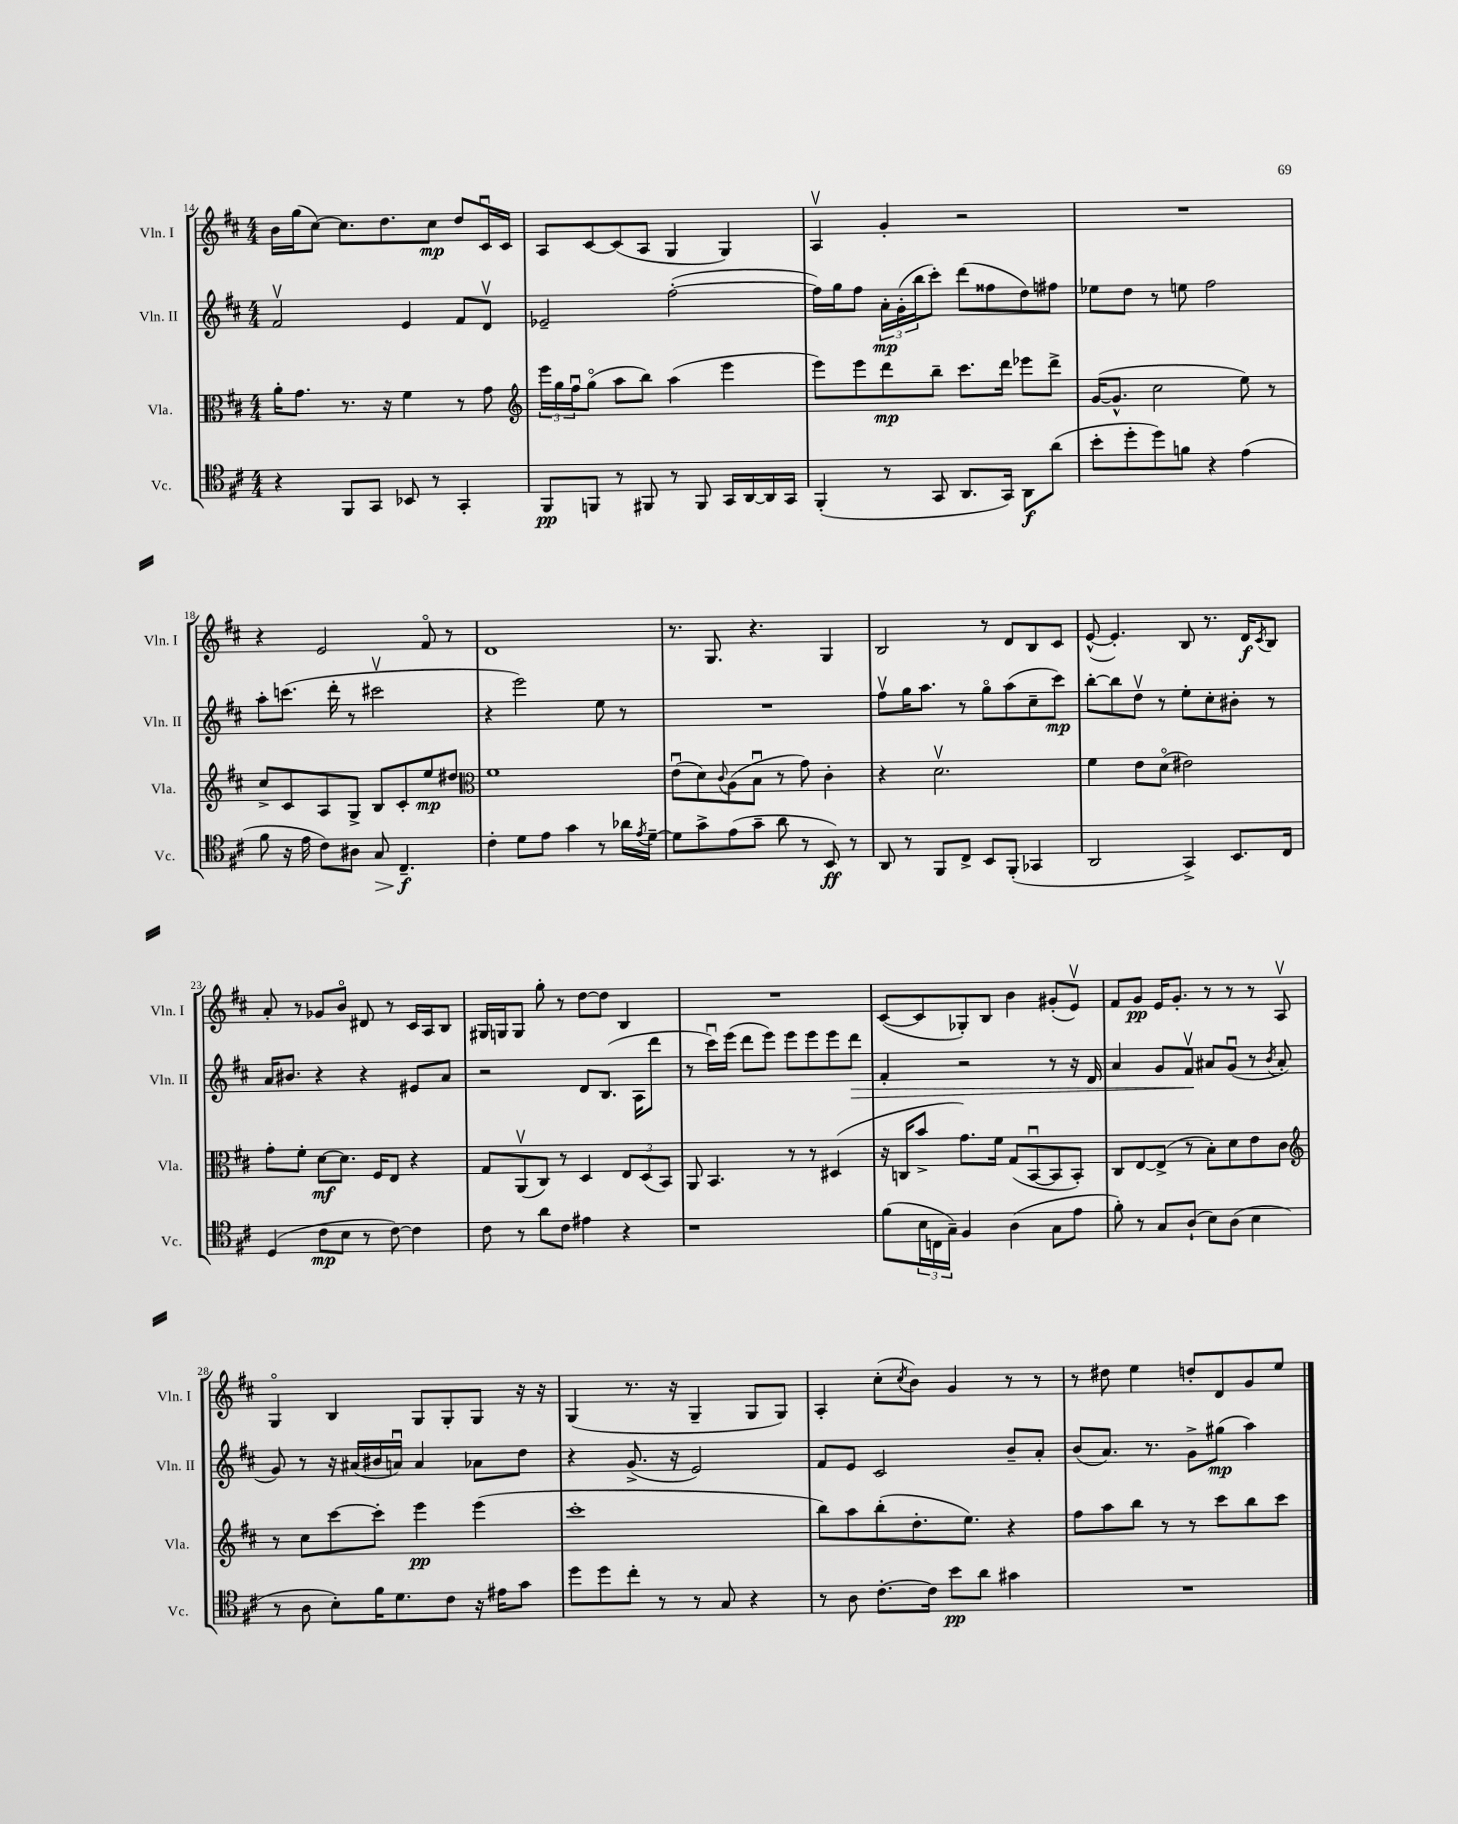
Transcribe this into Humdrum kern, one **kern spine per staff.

**kern	**dynam	**kern	**dynam	**kern	**dynam	**kern	**dynam
*part4	*part4	*part3	*part3	*part2	*part2	*part1	*part1
*staff4	*staff4	*staff3	*staff3	*staff2	*staff2	*staff1	*staff1
*I"Vc.	*	*I"Vla.	*	*I"Vln. II	*	*I"Vln. I	*
*I'Vc.	*	*I'Vla.	*	*I'Vln. II	*	*I'Vln. I	*
*clefC4	*	*clefC3	*	*clefG2	*	*clefG2	*
*k[f#c#]	*	*k[f#c#]	*	*k[f#c#]	*	*k[f#c#]	*
*M4/4	*	*M4/4	*	*M4/4	*	*M4/4	*
=14	=14	=14	=14	=14	=14	=14	=14
4r	.	16a'\KL	.	2f#v/	.	16b\LL	.
.	.	8.g\J	.	.	.	(16gg\J	.
.	.	.	.	.	.	[8cc#\J)	.
8FF#/L	.	8.r	.	.	.	8.cc#\L]	.
8GG/J	.	.	.	.	.	.	.
.	.	16r	.	.	.	8.dd\	.
8BB-X/	.	4f#\	.	4e/	.	.	.
8r	.	.	.	.	.	8cc#\J	mp
4GG'/	.	8r	.	8f#/L	.	8dd/L	.
.	.	8g\	.	8dv/J	.	16c#u/L	.
.	.	.	.	.	.	16c#/JJ	.
=15	=15	=15	=15	=15	=15	=15	=15
*	*	*clefG2	*	*	*	*	*
8FF#/L	pp	24eee\LL	.	2e-X~/	.	8A/L	.
.	.	24gg\	.	.	.	.	.
.	.	24ff#u\J	.	.	.	.	.
8FFn/J	.	(8gg\J	.	.	.	[8c#/	.
8r	.	8aa\L	.	.	.	(8c#/]	.
8FF#X/	.	8bb\J)	.	.	.	8A/J	.
8r	.	(4aa\	.	([2ff#'\	.	4G/	.
8FF#/	.	.	.	.	.	.	.
16GG/LL	.	4eee\	.	.	.	4G/)	.
[16AA/	.	.	.	.	.	.	.
16AA/]	.	.	.	.	.	.	.
16GG/JJ	.	.	.	.	.	.	.
=16	=16	=16	=16	=16	=16	=16	=16
(4FF#'/	.	8eee\L)	.	16ff#\LL])	.	4Av/	.
.	.	.	.	16gg\J	.	.	.
.	.	8eee\	.	8ff#\J	.	.	.
8r	.	8ddd\	mp	24a'\LL	mp	4g'/	.
.	.	.	.	(24g'\	.	.	.
.	.	.	.	24bb\J	.	.	.
8GG/	.	8bb~\J	.	8ccc#'\J)	.	.	.
8.AA/L	.	8.ccc#\L	.	(8ddd\L	.	2r	.
.	.	.	.	8ff##X\	.	.	.
16GG/Jk)	.	16ddd\Jk	.	.	.	.	.
8AA\L	f	8eee-X\L	.	8dd\)	.	.	.
(8a\J	.	8ddd^\J	.	8ff#X\J	.	.	.
=17	=17	=17	=17	=17	=17	=17	=17
8b'\L	.	([16g/KL	.	8ee-X\L	.	1r	.
.	.	8.g^^/J]	.	.	.	.	.
8dd'\	.	.	.	8dd\J	.	.	.
8dd\)	.	2cc#\	.	8r	.	.	.
8fn\J	.	.	.	8een\	.	.	.
4r	.	.	.	2ff#\	.	.	.
(4e\	.	8ee\)	.	.	.	.	.
.	.	8r	.	.	.	.	.
!!LO:LB:g=z
=18	=18	=18	=18	=18	=18	=18	=18
8f#\	.	8cc#^/L	.	8aa'\L	.	4r	.
16r	.	8c#/	.	(8.cccn\J	.	.	.
16e\	.	.	.	.	.	.	.
8c#\L)	.	8A/	.	.	.	2e/	.
.	.	.	.	16ddd'\	.	.	.
8A#X\J	.	8G^/J	.	8r	.	.	.
!	!LO:HP:b	!	!	!	!	!	!
8G/	>	8B/L	.	2ccc#Xv\	.	.	.
4.C#~/	f	8c#'/	.	.	.	.	.
.	.	8ee/	mp	.	.	8f#/	.
.	.	8dd#X/J	.	.	.	8r	.
.	]	.	.	.	.	.	.
=19	=19	=19	=19	=19	=19	=19	=19
*	*	*clefC3	*	*	*	*	*
4c#'\	.	1f#	.	4r	.	1d	.
8d\L	.	.	.	2eee\)	.	.	.
8e\J	.	.	.	.	.	.	.
4g\	.	.	.	.	.	.	.
8r	.	.	.	8ee\	.	.	.
16a-X\LL	.	.	.	8r	.	.	.
8qe/	.	.	.	.	.	.	.
[16d~\JJ	.	.	.	.	.	.	.
=20	=20	=20	=20	=20	=20	=20	=20
8d\L]	.	(8eu\L	.	1r	.	8.r	.
8g^\	.	8d\)	.	.	.	.	.
.	.	.	.	.	.	8.G/	.
.	.	8qqc#/	.	.	.	.	.
(8e\	.	(8A\	.	.	.	.	.
8g~\J	.	8Bu\J	.	.	.	4.r	.
8a\	.	8r	.	.	.	.	.
8r	.	8g\)	.	.	.	.	.
8BB/)	ff	4c#'\	.	.	.	4G/	.
8r	.	.	.	.	.	.	.
=21	=21	=21	=21	=21	=21	=21	=21
8AA/	.	4r	.	8ff#v\L	.	2B/	.
8r	.	.	.	16gg\K	.	.	.
.	.	.	.	8.aa\J	.	.	.
8FF#/L	.	2.dv\	.	.	.	.	.
8C#^/J	.	.	.	8r	.	.	.
8BB/L	.	.	.	8gg\L	.	8r	.
(8FF#'/J	.	.	.	(8aa\	.	8d/L	.
4GG-X/	.	.	.	8cc#~\	.	8B/	.
.	.	.	.	8ccc#\J)	mp	8c#/J	.
=22	=22	=22	=22	=22	=22	=22	=22
2AA/	.	4f#\	.	[8bb'\L	.	([8e^^/	.
.	.	.	.	8bb\]	.	4.e'/])	.
.	.	8e\L	.	8ddv\J	.	.	.
.	.	(8d\J	.	8r	.	.	.
4GG^/)	.	2e#X\)	.	8ee'\L	.	8B/	.
.	.	.	.	8cc#'\	.	8.r	.
8.BB/L	.	.	.	8b#X'\J	.	.	.
.	.	.	.	.	.	16d/KL	f
.	.	.	.	.	.	8qc#/	.
.	.	.	.	8r	.	8B/J	.
16C#/Jk	.	.	.	.	.	.	.
!!LO:LB:g=z
=23	=23	=23	=23	=23	=23	=23	=23
(4D/	.	8g'\L	.	16a/KL	.	8a'/	.
.	.	.	.	8.b#X/J	.	.	.
.	.	8f#'\J	.	.	.	8r	.
8c#\L	mp	[8d\L	mf	4r	.	8g-X/L	.
8B\J	.	8.d\J]	.	.	.	8b/J	.
8r	.	.	.	4r	.	8d#X/	.
.	.	16F#/KL	.	.	.	.	.
[8c#\)	.	8E/J	.	.	.	8r	.
4c#\]	.	4r	.	8e#X/L	.	16c#/LL	.
.	.	.	.	.	.	16A/J	.
.	.	.	.	8a/J	.	8B/J	.
=24	=24	=24	=24	=24	=24	=24	=24
8c#\	.	8G/L	.	2r	.	16G#X/LL	.
.	.	.	.	.	.	16Gn/J	.
8r	.	(8AAv/	.	.	.	8G/J	.
8a\L	.	8C#/J)	.	.	.	8gg'\	.
8c#\J	.	8r	.	.	.	8r	.
4e#X\	.	4D/	.	8d/L	.	[8dd\L	.
.	.	.	.	(8.B/J	.	8dd\J]	.
4r	.	12E/L	.	.	.	4B/	.
.	.	.	.	16A\KL	.	.	.
.	.	(12D/	.	.	.	.	.
.	.	.	.	8ddd\J	.	.	.
.	.	12BB/J)	.	.	.	.	.
=25	=25	=25	=25	=25	=25	=25	=25
1r	.	8AA/	.	8r	.	1r	.
.	.	4.BB/	.	16ccc#u\LL)	.	.	.
.	.	.	.	(16eee\JJ	.	.	.
.	.	.	.	8ddd\L	.	.	.
.	.	.	.	8eee\J)	.	.	.
.	.	8r	.	8eee\L	.	.	.
.	.	8r	.	8eee\	.	.	.
.	.	(4D#X/	.	8eee\	.	.	.
!	!	!	!	!	!LO:HP:b	!	!
.	.	.	.	8ddd\J	>	.	.
=26	=26	=26	=26	=26	=26	=26	=26
(8f#\L	.	16r	.	4f#'/	.	([8c#/L	.
.	.	16Cn/KL	.	.	.	.	.
24B\L	.	8b^/J	.	.	.	8c#/]	.
24Cn\	.	.	.	.	.	.	.
24G~\JJ)	.	.	.	.	.	.	.
4F#/	.	8.g\L)	.	2r	.	8G-X'/)	.
.	.	.	.	.	.	8B/J	.
.	.	16f#\Jk	.	.	.	.	.
(4A\	.	(8G/L	.	.	.	4b\	.
.	.	[8BBu/	.	.	.	.	.
8G\L	.	8BB/]	.	8r	.	(8g#X'/L	.
8e\J	.	8BB'/J)	.	16r	.	8ev/J)	.
.	.	.	.	16d/	.	.	.
=27	=27	=27	=27	=27	=27	=27	=27
8f#'\)	.	8C#/L	.	4a/	.	8f#/L	.
8r	.	[8E/	.	.	.	8g/J	pp
8G/L	.	(8E^/J]	.	8g/L	.	16e/KL	.
.	.	.	.	.	.	8.g'/J	.
(8A`/J	.	8r	.	8f#v/J	.	.	.
8B\L)	.	8B'\L)	.	8a#X/L	]	8r	.
(8A\J	.	8d\	.	(8gu/J	.	8r	.
4B\	.	8e\	.	8r	.	8r	.
.	.	.	.	8qb/	.	.	.
.	.	8c#\J	.	8a#'/	.	8Av/	.
!!LO:LB:g=z
=28	=28	=28	=28	=28	=28	=28	=28
*	*	*clefG2	*	*	*	*	*
8r	.	8r	.	8g/)	.	4G/	.
8A\	.	8cc#\L	.	8r	.	.	.
8B'\L)	.	[8ccc#\	.	16r	.	4B/	.
.	.	.	.	(16a#X/LL	.	.	.
16f#\K	.	8ccc#'\J]	.	16b#X/	.	.	.
8.d\	.	.	.	16anu/JJ)	.	.	.
.	.	4eee\	pp	4a/	.	8G/L	.
8c#\J	.	.	.	.	.	8G'/	.
16r	.	(4eee\	.	8a-X\L	.	8G/J	.
16e#X\KL	.	.	.	.	.	.	.
8g\J	.	.	.	8dd\J	.	16r	.
.	.	.	.	.	.	16r	.
=29	=29	=29	=29	=29	=29	=29	=29
8dd\L	.	1ccc#'	.	4r	.	(4G/	.
8dd\	.	.	.	.	.	.	.
8cc#'\J	.	.	.	(8.g^/	.	8.r	.
8r	.	.	.	.	.	.	.
.	.	.	.	16r	.	16r	.
8r	.	.	.	2e/)	.	4G~/	.
8G/	.	.	.	.	.	.	.
4r	.	.	.	.	.	8G/L	.
.	.	.	.	.	.	8G/J)	.
=30	=30	=30	=30	=30	=30	=30	=30
8r	.	8bb\L)	.	8f#/L	.	4A'/	.
8A\	.	8aa\	.	8e/J	.	.	.
[8.c#'\L	.	(8bb'\	.	2c#/	.	(8cc#'\L	.
.	.	.	.	.	.	8qcc#/	.
.	.	8.dd'\	.	.	.	8b\J)	.
16c#\Jk]	.	.	.	.	.	.	.
8b\L	pp	.	.	.	.	4g/	.
.	.	8.ee\J)	.	.	.	.	.
8a\J	.	.	.	.	.	.	.
4g#X\	.	4r	.	8b~/L	.	8r	.
.	.	.	.	8a'/J	.	8r	.
=31	=31	=31	=31	=31	=31	=31	=31
1r	.	8ff#\L	.	(8b/L	.	8r	.
.	.	8aa\	.	8.a/J)	.	8dd#X\	.
.	.	8bb\J	.	.	.	4ee\	.
.	.	.	.	8.r	.	.	.
.	.	8r	.	.	.	.	.
.	.	8r	.	8g^\L	.	8ddn'/L	.
.	.	8ccc#\L	.	(8gg#X\J	mp	8d/	.
.	.	8bb\	.	4aa\)	.	8g/	.
.	.	8ccc#\J	.	.	.	8ee/J	.
==	==	==	==	==	==	==	==
*-	*-	*-	*-	*-	*-	*-	*-
